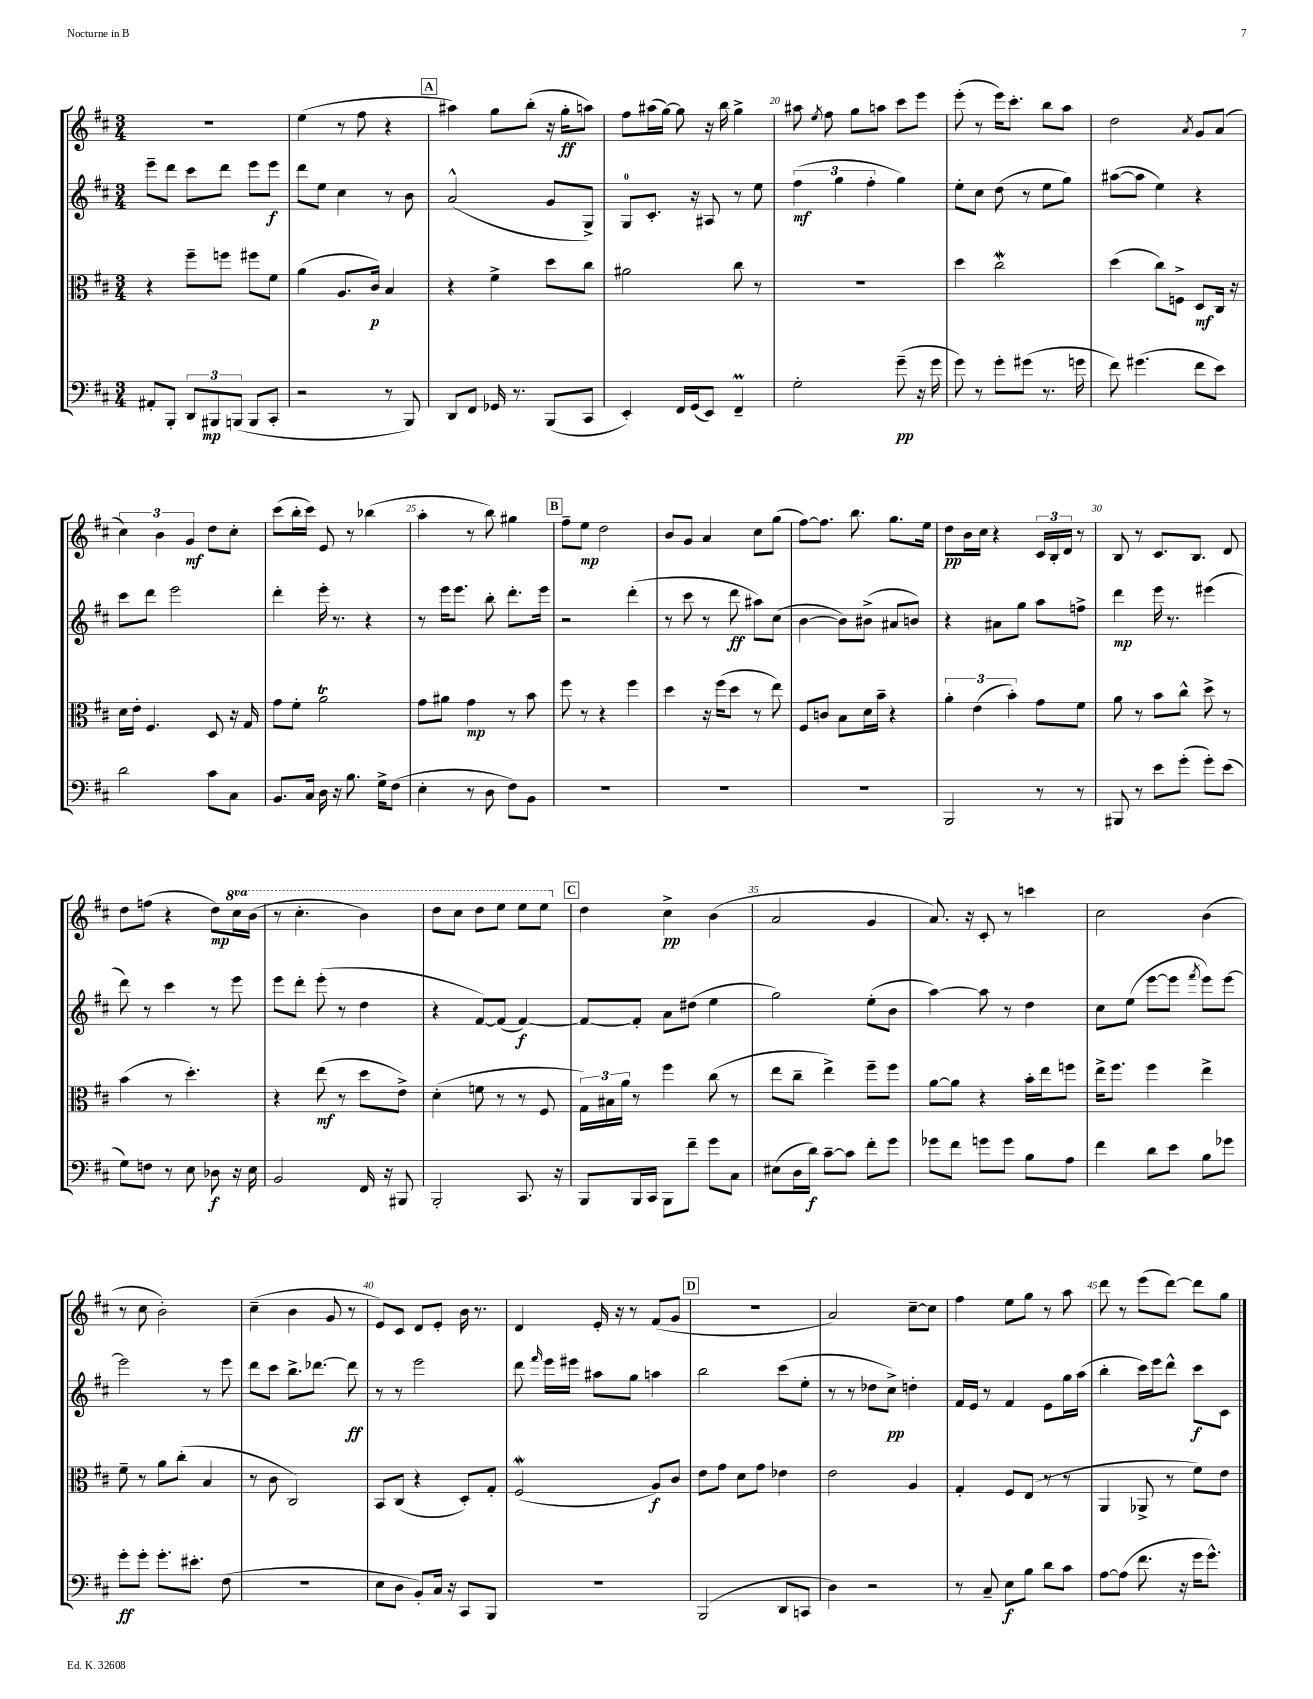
<<
\new StaffGroup <<
\new Staff = "s0" {
    \clef treble \key d \major \numericTimeSignature \time 3/4 \set Staff.ottavationMarkups = #ottavation-simple-ordinals
    \autoBeamOff R2. |
    e''4( r8 fis''8 r4 |
    \mark \markup { \box "A" } ais''4) g''8[ b''8]-.( r16 g''16[-.\ff a''8]) |
    fis''8[ ais''16( g''16]~) g''8 r16 b''16 g''4-> |
    ais''8 \acciaccatura { e''8 } fis''8 g''8[ a''8] cis'''8[ e'''8] |
    e'''8-.( r8 e'''16[) cis'''8.]-. b''8[ a''8] |
    d''2 \acciaccatura { a'8 } g'8[ a'8]( |
    \tuplet 3/2 { cis''4) b'4 g'4\mf } d''8[ cis''8]-. |
    cis'''8[( b''16-. cis'''16]) e'8 r8 bes''4( |
    a''4-. r8 b''8) gis''4 |
    \mark \markup { \box "B" } fis''8[-- e''8]\mp d''2 |
    b'8[ g'8] a'4 cis''8[ g''8]( |
    fis''8[~) fis''8.] b''8. g''8.[ e''16] |
    d''8[\pp b'16 cis''16] r4 \tuplet 3/2 { cis'16[ b16-. d'16] } r8 |
    b8 r8 cis'8.[ b8.] d'8 |
    d''8[ f''8]( r4 d''8[\mp) \ottava #1 cis'''16 b''16]( |
    r8 cis'''4.-. b''4) |
    d'''8[ cis'''8] d'''8[ e'''8] e'''8[ e'''8] \ottava #0 |
    \mark \markup { \box "C" } d''4 cis''4->\pp b'4( |
    a'2 g'4 |
    a'8.) r16 cis'8-. r8 c'''4 |
    cis''2 b'4( |
    r8 cis''8 b'2-.) |
    cis''4--( b'4 g'8 r8 |
    e'8[) cis'8] d'8[ e'8]-. b'16 r8. |
    d'4 e'16-. r16 r8 fis'8[( g'8] |
    \mark \markup { \box "D" } R2. |
    a'2) cis''8[~-- cis''8] |
    fis''4 e''8[ g''8] r8 a''8 |
    d'''8 r8 e'''8[( d'''8]~) d'''8[ g''8] \bar "|." |
}
\new Staff = "s1" {
    \clef treble \key d \major \numericTimeSignature \time 3/4
    \autoBeamOff e'''8[-- d'''8] cis'''8[ d'''8] e'''8[ e'''8]\f |
    d'''8[ e''8] cis''4 r8 b'8 |
    \mark \markup { \box "A" } a'2-^( g'8[ g8]->) |
    g8[-0 cis'8.]-. r16 ais8 r8 e''8 |
    \tuplet 3/2 { fis''4\mf( g''4 fis''4-. } g''4) |
    e''8[-. cis''8] d''8( r8 e''8[ g''8]) |
    ais''8[~( ais''8] e''4) r4 |
    cis'''8[ d'''8] e'''2 |
    d'''4-. e'''16-. r8. r4 |
    r8 e'''16[ e'''8.] b''8-. d'''8.[-. e'''16] |
    \mark \markup { \box "B" } r2 d'''4-.( |
    r8 cis'''8 r8 d'''8\ff ais''8[) cis''8]( |
    b'4~ b'8[) bis'8]->( ais'8[ b'8]) |
    r4 ais'8[ g''8] a''8[ f''8]-> |
    d'''4\mp e'''16 r8. eis'''4( |
    d'''8) r8 cis'''4 r8 e'''8 |
    e'''8[ d'''8]-. e'''8-.( r8 d''4 |
    r4 fis'8[~) fis'8]( fis'4~\f) |
    \mark \markup { \box "C" } fis'8[~ fis'8]-. a'8[ dis''8]( e''4 |
    g''2) e''8[-.( b'8] |
    a''4~) a''8 r8 d''4 |
    cis''8[ e''8]( e'''8[~ e'''8] \acciaccatura { fis'''8 } e'''8[) e'''8]~ |
    e'''2 r8 e'''8 |
    d'''8[ cis'''8] b''8.[-> des'''8.]~ des'''8\ff |
    r8 r8 e'''2 |
    d'''8 \grace { fis'''16 } e'''16[ eis'''16] ais''8[ g''8] a''4 |
    \mark \markup { \box "D" } b''2 cis'''8[( e''8]-. |
    r8 r8 des''8[ cis''8]->\pp) d''4-. |
    fis'16[ e'16] r8 fis'4 e'8[ g''16 a''16]( |
    b''4-. cis'''16[) e'''16 d'''8]-^ cis'''8[\f cis'8] \bar "|." |
}
\new Staff = "s2" {
    \clef alto \key d \major \numericTimeSignature \time 3/4
    \autoBeamOff r4 fis''8[-- f''8] fis''8[ fis'8] |
    a'4( a8.[ cis'16]\p) b4 |
    \mark \markup { \box "A" } r4 fis'4-> d''8[ cis''8] |
    ais'2 cis''8 r8 |
    R2. |
    d''4 cis''2\mordent |
    d''4( cis''8[) f8]-> d8[\mf cis16] r16 |
    d'16[ e'16]-. fis4. d8 r16 g16 |
    g'8[ fis'8]-. a'2\trill |
    g'8[ ais'8] g'4\mp r8 b'8 |
    \mark \markup { \box "B" } fis''8 r8 r4 fis''4 |
    d''4 r16 fis''16[( d''8] r8 e''8) |
    fis8[ c'8] b8[ d'16 b'16]-- r4 |
    \tuplet 3/2 { a'4-. e'4( b'4-.) } g'8[ fis'8] |
    a'8 r8 b'8[ cis''8]-^ d''8-> r8 |
    b'4( r8 d''4.-.) |
    r4 e''8\mf( r8 d''8[ e'8]->) |
    d'4-.( f'8 r8 r8 fis8 |
    \mark \markup { \box "C" } \tuplet 3/2 { g16[) bis16 a'16] } r8 fis''4 cis''8( r8 |
    e''8[ cis''8]-- e''4->) fis''8[-- fis''8] |
    a'8[~ a'8] r4 b'16[-. e''16 f''8] |
    e''16[-> fis''8.] fis''4 e''4-> |
    fis'8-- r8 a'8[ cis''8]-.( b4 |
    r8 cis'8 cis2) |
    b,8[ cis8]( r4 d8[-.) g8]-. |
    fis2\mordent( a8[\f) cis'8] |
    \mark \markup { \box "D" } e'8[ g'8] d'8[ g'8] ees'4 |
    e'2 a4 |
    g4-. fis8[ e8]( r8 r8 |
    a,4 aes,8-> r8 fis'8[) e'8] \bar "|." |
}
\new Staff = "s3" {
    \clef bass \key d \major \numericTimeSignature \time 3/4
    \autoBeamOff ais,8[-. b,,8]-. \tuplet 3/2 { d,8[ bis,,8\mp b,,8]( } b,,8[ cis,8]-. |
    r2 r8 b,,8) |
    \mark \markup { \box "A" } d,8[ fis,8] ges,16 r8. b,,8[( cis,8] |
    e,4-.) fis,16[ g,16( e,8]) fis,4--\prall |
    g2-. g'8--\pp( r16 g'16 |
    g'8) r8 g'8[-. gis'8]( r8. g'16 |
    fis'8) gis'4.( fis'8[ e'8]) |
    d'2 cis'8[ cis8] |
    b,8.[ cis16] d16 r16 b8. g16[-> fis8]( |
    e4-. r8 d8 fis8[) b,8] |
    \mark \markup { \box "B" } R2. |
    R2. |
    R2. |
    b,,2 r8 r8 |
    bis,,8 r8 e'8[ g'8]-.( g'8[-.) e'8]( |
    g8[) f8] r8 e8 des8\f r16 e16 |
    b,2 fis,16 r16 bis,,8 |
    b,,2-. cis,8. r16 |
    \mark \markup { \box "C" } b,,8[ b,,16 cis,16] b,,8[ fis'8]-- g'8[ cis8] |
    eis8[( d16 d'16]\f) cis'8[~-- cis'8] fis'8[-. g'8] |
    ges'8[ fis'8] g'8[ g'8] b8[ a8] |
    fis'4 d'8[ e'8] b8[ ges'8] |
    g'8[-.\ff g'8]-. g'8.[-. eis'8.]-. fis8( |
    R2. |
    e8[ d8] b,8[-.) cis16] r16 cis,8[ b,,8] |
    R2. |
    \mark \markup { \box "D" } b,,2( d,8[ c,8] |
    d4) r2 |
    r8 cis8-- e8[\f b8] d'8[ cis'8] |
    a8[~ a8]( fis'8. r16 g'16[ g'8.]-^) \bar "|." |
}
>>
>>
\layout { \context { \Score currentBarNumber = #16 \override BarNumber.break-visibility = ##(#f #t #t) barNumberVisibility = #(every-nth-bar-number-visible 5) } }
